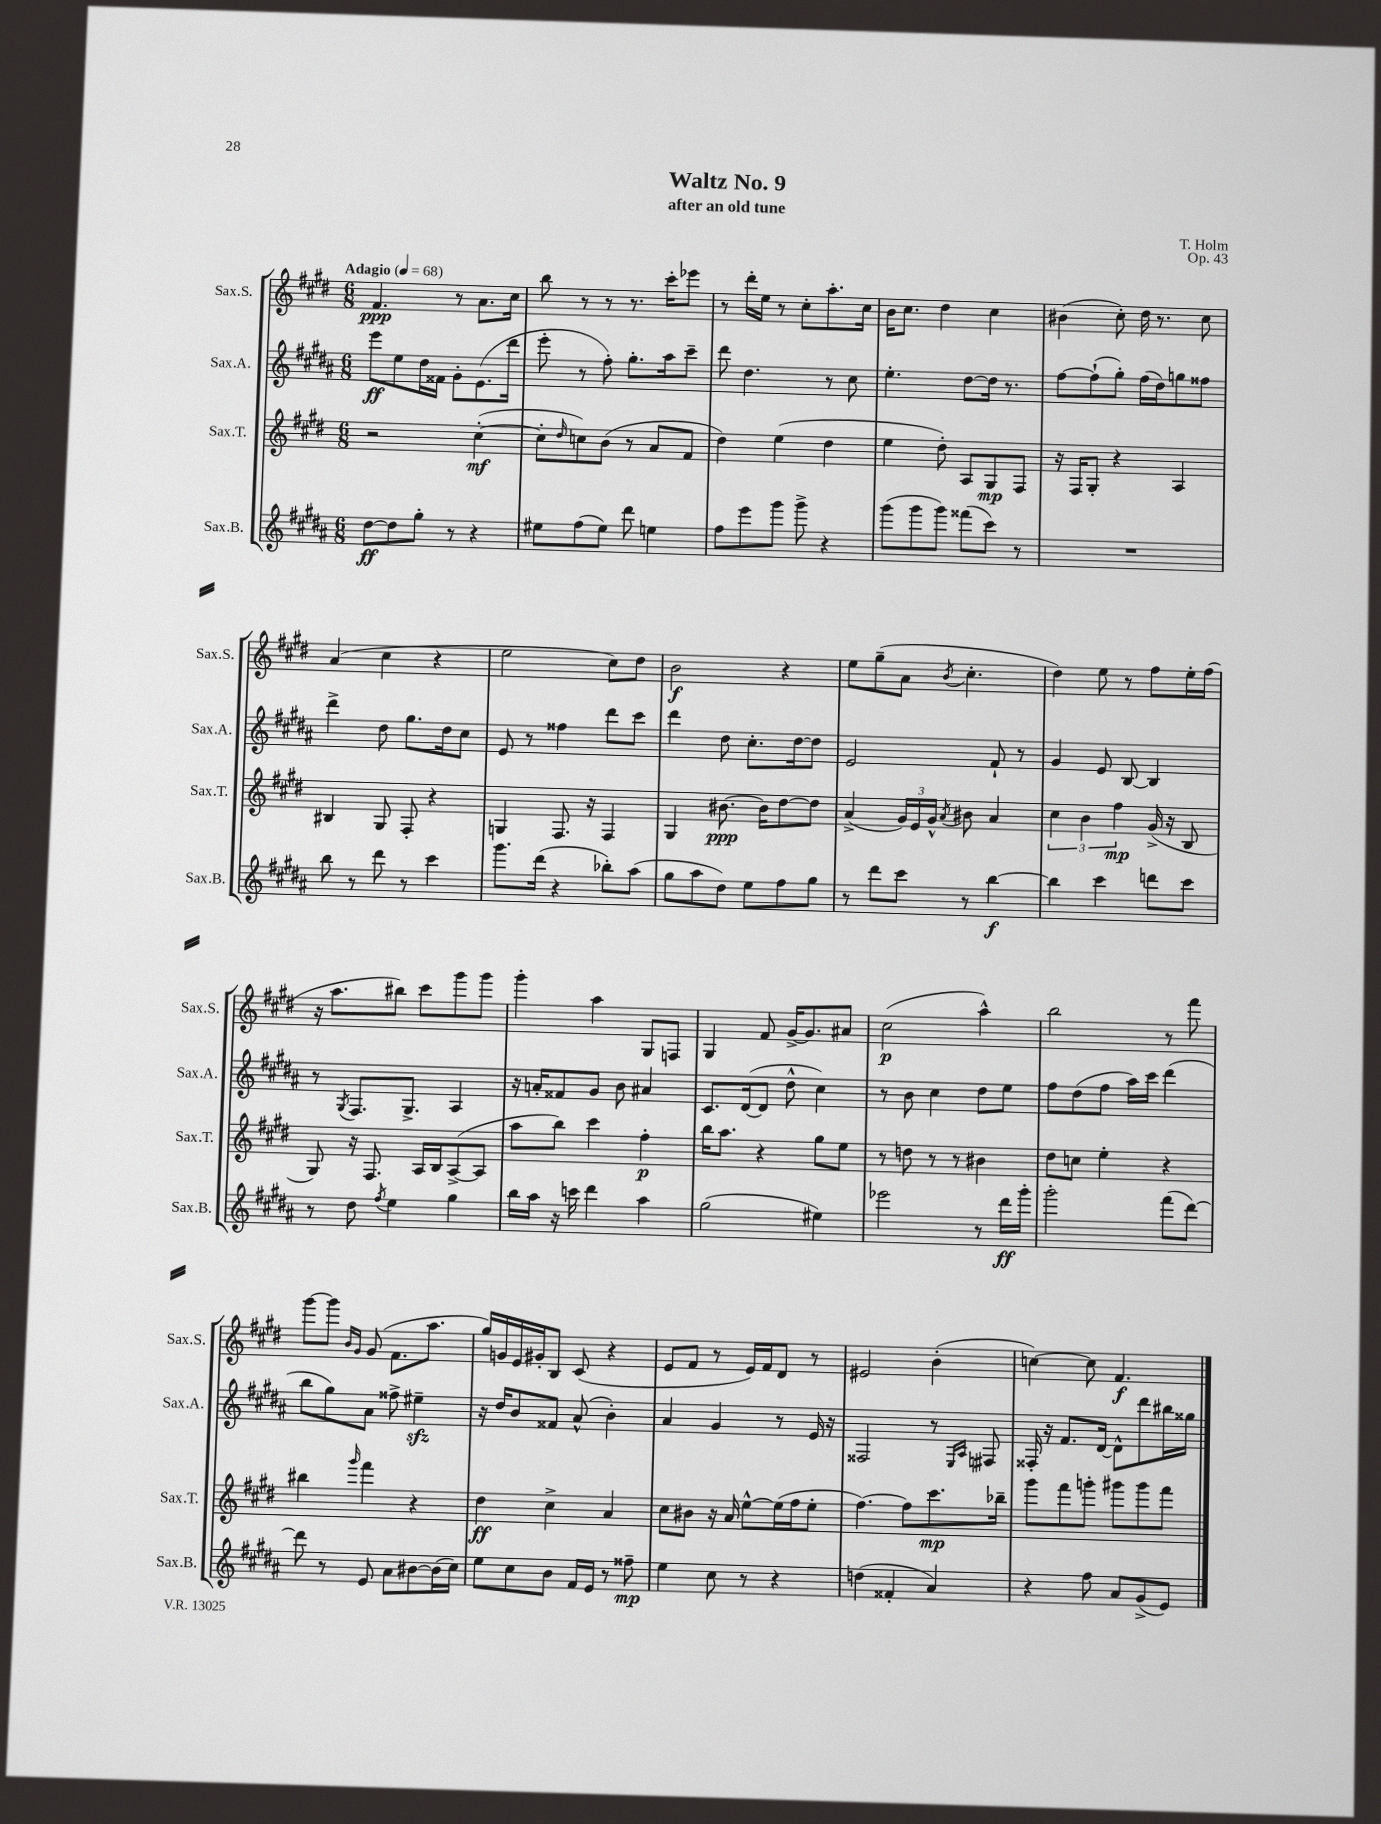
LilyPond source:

\header { title = "Waltz No. 9" composer = "T. Holm" subtitle = "after an old tune" opus = "Op. 43" }
<<
\new StaffGroup <<
\new Staff = "s0" \with { instrumentName = "Sax.S." shortInstrumentName = "Sax.S." } {
    \clef treble \key e \major \numericTimeSignature \time 6/8 \tempo "Adagio" 4 = 68
    fis'4.\ppp r8 a'8. cis''16 |
    b''8 r8 r8 r8. cis'''16-. ees'''8 |
    r8 dis'''16-. e''16 r8 cis''8-. a''8.-. cis''16 |
    b'16 cis''8. dis''4 cis''4 |
    bis'4( cis''8-.) dis''16 r8. cis''8 |
    a'4( cis''4 r4 |
    e''2 cis''8) dis''8 |
    b'2\f r4 |
    e''8 gis''8--( a'8 \acciaccatura { b'8 } cis''4.-. |
    dis''4) e''8 r8 fis''8 e''16-. fis''16( |
    r16 a''8. bis''8) cis'''8 gis'''8 gis'''8 |
    gis'''4-. a''4 gis8 f8 |
    gis4 fis'8 gis'16~-> gis'8. ais'8 |
    cis''2\p( a''4-^) |
    b''2 r8 fis'''8 |
    gis'''8~ gis'''8 \grace { b'16 gis'16 } gis'8( fis'8. a''8. |
    gis''16) g'16 e'16 gis'16-. b8 cis'8( r4 |
    e'8 fis'8 r8 e'16) fis'16 dis'8 r8 |
    eis'2 b'4-.( |
    c''4~) c''8 fis'4.\f \bar "|." |
}
\new Staff = "s1" \with { instrumentName = "Sax.A." shortInstrumentName = "Sax.A." } {
    \clef treble \key b \major \numericTimeSignature \time 6/8
    e'''8\ff e''8 dis''16 fisis'16 gis'8-. e'8.( dis'''16 |
    e'''8-. r8 fis''8-.) gis''8.-. ais''16 cis'''8-- |
    dis'''8 dis''4. r8 cis''8 |
    e''4.-. dis''8~ dis''16 r8. |
    fis''8~ fis''8-!( gis''8-.) fis''16( dis''16) g''8 fisis''8 |
    dis'''4-> dis''8 gis''8. dis''16 cis''8 |
    e'8 r8 fisis''4 dis'''8 cis'''8 |
    dis'''4 dis''8 cis''8.-. dis''16~ dis''8 |
    e'2 fis'8-! r8 |
    gis'4 e'8 b8~ b4 |
    r8 \acciaccatura { gis8 } fis8. gis8.-> ais4 |
    r16 a'16-. fisis'8 gis'8 b'8 ais'4 |
    cis'8. dis'16~( dis'8 dis''8-^ cis''4) |
    r8 b'8 cis''4 dis''8 e''8 |
    fis''8 dis''8( fis''8 ais''16) cis'''16 dis'''4( |
    b''8 gis''8) ais'8 fisis''8-> eis''4--\sfz |
    r16 dis''16 b'8 fisis'8 ais'8-^( b'4-.) |
    ais'4 gis'4 r8 e'16 r16 |
    fisis2 r8 \grace { e16 ais16 } fis8 |
    fisis16-. r16 fis'8. dis'16~ dis'8-^ dis'''8 bis''16 gisis''16 \bar "|." |
}
\new Staff = "s2" \with { instrumentName = "Sax.T." shortInstrumentName = "Sax.T." } {
    \clef treble \key e \major \numericTimeSignature \time 6/8
    r2 cis''4~-.\mf( |
    cis''8-. \grace { dis''16 } c''8) b'8( r8 a'8 fis'8 |
    dis''4) e''4( dis''4 |
    e''4 dis''8-.) a8 gis8\mp fis8 |
    r16 fis16 gis8-. r4 a4 |
    bis4 gis8 fis8-. r4 |
    g4 fis8. r16 fis4 |
    gis4 bis'8.~\ppp bis'16 dis''8~ dis''8 |
    a'4->( \tuplet 3/2 { gis'16) e'16 gis'16-^ } \acciaccatura { a'8 } bis'8 a'4 |
    \tuplet 3/2 { cis''4 b'4 fis''4\mp } gis'16->( r16 b8 |
    gis8) r16 fis8. a16 b16 a8~->( a8 |
    a''8 b''8) cis'''4 fis''4-.\p |
    b''16 a''8. r4 gis''8 e''8 |
    r8 d''8 r8 r8 bis'4 |
    dis''8 c''8 e''4-. r4 |
    bis''4 \grace { gis'''16 } fis'''4 r4 |
    dis''4\ff cis''4-> a'4 |
    cis''8 bis'8 r16 a'16 e''8~-^ e''16( fis''16 e''8-. |
    fis''4.~) fis''8 cis'''8.\mp bes''16-- |
    gis'''8 fis'''8 g'''8-. gis'''8 gis'''8 fis'''8 \bar "|." |
}
\new Staff = "s3" \with { instrumentName = "Sax.B." shortInstrumentName = "Sax.B." } {
    \clef treble \key b \major \numericTimeSignature \time 6/8
    dis''8~\ff dis''8 gis''8-. r8 r4 |
    eis''8 fis''8( eis''8) dis'''8 e''4 |
    fis''8 e'''8 gis'''8 gis'''8-> r4 |
    gis'''8( gis'''8 gis'''8) fisis'''8( cis'''8) r8 |
    R2. |
    b''8 r8 dis'''8 r8 cis'''4 |
    gis'''8. dis'''16( r4 bes''8-.) ais''8( |
    gis''8 ais''8 dis''8) e''8 fis''8 gis''8 |
    r8 dis'''8 cis'''8 r8 b''4~\f |
    b''4 cis'''4 d'''8 cis'''8 |
    r8 dis''8 \acciaccatura { fis''8 } e''4 gis''4 |
    b''16 ais''16 r16 c'''16 dis'''4 ais''4 |
    gis''2( eis''4) |
    ees'''2 r8 dis'''16\ff gis'''16-. |
    gis'''2-. fis'''8( dis'''8~) |
    dis'''8 r8 e'8 ais'8 bis'8~ bis'16( cis''16) |
    e''8 cis''8 b'8 fis'16 e'16 r8 fisis''8--\mp |
    e''4 cis''8 r8 r4 |
    d''4( fisis'4-. ais'4) |
    r4 fis''8 ais'8 gis'8->( e'8) \bar "|." |
}
>>
>>
\layout { \context { \Score \remove "Bar_number_engraver" } }
